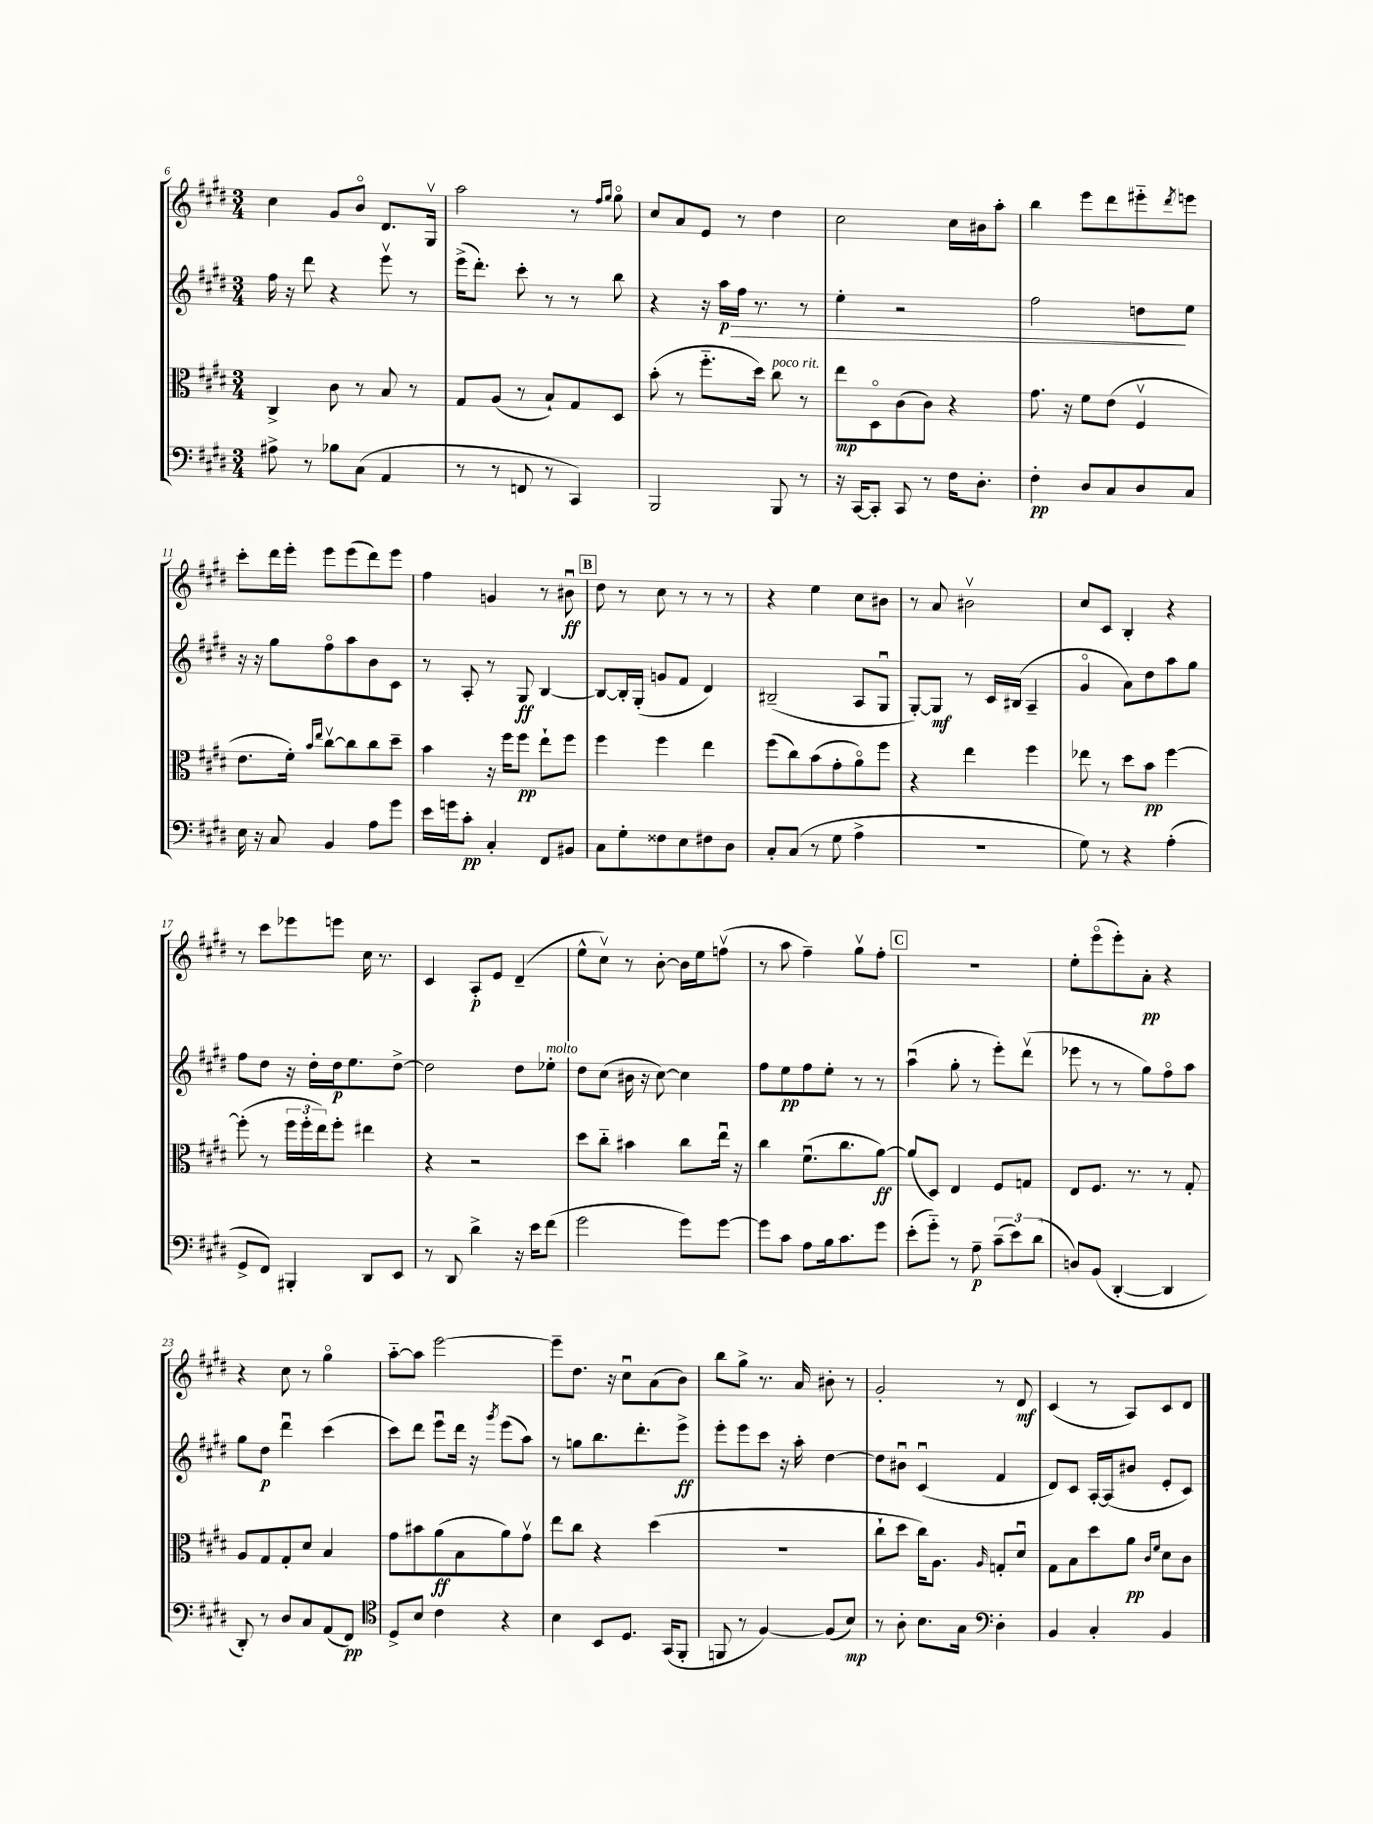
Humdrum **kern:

**kern	**kern	**kern	**kern
*staff4	*staff3	*staff2	*staff1
*clefF4	*clefC3	*clefG2	*clefG2
*k[f#c#g#d#]	*k[f#c#g#d#]	*k[f#c#g#d#]	*k[f#c#g#d#]
*M3/4	*M3/4	*M3/4	*M3/4
8A#^	4C#^	16ff#	4cc#
.	.	16r	.
8r	.	8ddd#	.
8B-	8c#	4r	8g#
(8C#	8r	.	8bo
4AA	8B	8eeev	8.d#
.	8r	8r	.
.	.	.	16G#v
=	=	=	=
8r	8G#	(16eee^	2aa
.	.	8.ddd#')	.
8r	(8A	.	.
8FF	8r	8ccc#'	.
8r	8B`)	8r	.
4CC#)	8G#	8r	8r
.	.	.	16qqff#
.	.	.	16qqgg#
.	8D#	8bb	8gg#o
=	=	=	=
2BBB	(8b'	4r	8cc#
.	8r	.	8a
.	8.ff#'~	16r	8e
.	.	16aa	.
.	.	16ff#	8r
.	16dd#)	8.r	.
8BBB	8cc#	.	4dd#
8r	8r	8r	.
=	=	=	=
16r	8ee	4ee'	2cc#
[16CC#	.	.	.
8CC#']	8D#o	.	.
8CC#	(8c#	2r	.
8r	8c#)	.	.
16F#	4r	.	16cc#
8.D#'	.	.	16b#
.	.	.	8aa'
=	=	=	=
4F#'	8.g#	2ff#	4bb
.	16r	.	.
8D#	8f#	.	8eee
8C#	(8e	.	8ddd#
8D#	4F#v	8dd	8eee#'~
.	.	.	8qddd#
8C#	.	8ee	8eee
=	=	=	=
16E	8.e	16r	8ccc#'
16r	.	16r	.
8C#	.	8gg#	16ddd#
.	16f#')	.	16eee'
.	16qqb	.	.
.	16qqee	.	.
4BB	[8cc#v	8ff#o	8eee
.	8cc#]	8aa	(8eee
8A	8cc#	8b	8ddd#)
8g#	8dd#~	8c#	8eee
=	=	=	=
16e	4b	8r	4ff#
16g	.	.	.
8c#'	.	8A'	.
4C#'	16r	8r	4g
.	16ff#	.	.
.	8ff#	8G#	.
8FF#	8ee`	[4B	8r
8BB#	8ff#	.	8b#u
=	=	=	=
8C#	4ff#	8B_	8dd#
8G#'	.	16B']	8r
.	.	(16G#'	.
8F##	4ff#	8g	8cc#
8E	.	8f#	8r
8F#	4ee	4d#)	8r
8D#	.	.	8r
=	=	=	=
8C#'	(8ff#	(2B#~	4r
(8C#	8cc#)	.	.
8r	(8b	.	4ee
8G#	8g#'	.	.
4A^	8ao)	8A	8cc#
.	8ff#	8G#u	8b#
=	=	=	=
2.r	4r	[8G#')	8r
.	.	8G#]	8a
.	4ee	8r	2b#v
.	.	16c#	.
.	.	(16B#	.
.	4ff#	4A~	.
=	=	=	=
8G#)	8ee-	4g#o	8cc#
8r	8r	.	8c#
4r	8dd#	8a)	4B'
.	8b	8dd#	.
(4A'	[4ff#	8aa	4r
.	.	8gg#	.
=	=	=	=
8GG#^	(8ff#']	8ff#	8r
8FF#)	8r	8dd#	8ccc#
4BBB#'	24ff#	16r	8eee-
.	24ff#'	.	.
.	.	16dd#'	.
.	24ee)	.	.
.	8ff#'	16dd#	8eee
.	.	8.ee	.
8DD#	4ee#	.	16cc#
.	.	.	8.r
8EE	.	[8dd#^	.
=	=	=	=
8r	4r	2dd#]	4c#
8DD#	.	.	.
4d#^	2r	.	8A'
.	.	.	8e
16r	.	8dd#	(4d#~
16e	.	.	.
(8f#	.	8ee-'	.
=	=	=	=
2g#	8dd#	8dd#	8ee^^
.	8cc#'~	(8cc#	8cc#v)
.	4b#	16b#	8r
.	.	16r	.
.	.	[8cc#)	[8b'
8g#)	8cc#	4cc#]	16b]
.	.	.	16ee
[8g#	16eeu	.	(8ffv
.	16r	.	.
=	=	=	=
8g#]	4cc#	8ff#	8r
8c#	.	8ee	8aa
8A	(8.f#u	8ff#	4ff#~)
16B	.	8ee'	.
8.c#	8.cc#	.	.
.	.	8r	8gg#v
8g#	[8a)	8r	8ff#'
=	=	=	=
(8e'	(8a]	(4aau	2.r
8g#'~)	8D#)	.	.
8r	4E	8gg#'	.
8A~	.	8r	.
(12c#~	8F#	8eee')	.
12e)	.	.	.
.	8G	(8ddd#v	.
(12d#	.	.	.
=	=	=	=
8D)	8E	8eee-	8ee'
(8BB	8.F#	8r	(8eeeo
[4DD#'	.	8r	8eee')
.	8.r	.	.
.	.	8gg#)	8a'
4DD#]	8r	8ff#o	4r
.	8G#'	8aa	.
=	=	=	=
8DD#')	8A	8gg#	4r
8r	8G#	8dd#	.
8D#	8G#'	4ddd#u	8cc#
8C#	8d#	.	8r
(8AA	4B	(4ccc#	4gg#o
8FF#)	.	.	.
=	=	=	=
*clefC4	*	*	*
8D#^	8g#	8ccc#)	[8aa'~
8B	8b#	8ddd#	8aa]
4c#	(8a	8eeeu	[2eee
.	8B	16ddd#	.
.	.	16r	.
.	.	8qggg#	.
4r	8a)	(8eee	.
.	8g#v	8aa)	.
=	=	=	=
4B	8ee	8r	8eee~]
.	8cc#	8gg	8.dd#
8BB	4r	8.bb	.
.	.	.	16r
8.D#	.	.	8cc#u
.	.	8.ddd#'	.
.	(4dd#	.	(8a
(16GG#	.	.	.
8FF#'	.	8eee^	8b)
=	=	=	=
8FF	2.r	8eee'	8bb
8r	.	8eee	8gg#^
[4F#)	.	8ccc#	8.r
.	.	16r	.
.	.	16aa'	16a
(8F#]	.	[4dd#	8b#'
8B)	.	.	8r
=	=	=	=
8r	8cc#`	8dd#]	2g#'
8A'	8dd#	8b#u	.
8.B	16cc#)	(4c#u	.
.	8.A	.	.
16G#	.	.	.
*clefF4	*	*	*
.	16qqA	.	.
4D#'	8G'	4f#	8r
.	8d#u	.	8d#
=	=	=	=
4BB	8G#	8d#)	(4c#
.	8B	8c#	.
4C#'	8dd#	[16A'	8r
.	.	(16A]	.
.	8a	8b#	8A)
.	16qqc#	.	.
.	16qqf#	.	.
4BB	8d#	8e'	8c#
.	8c#	8c#)	8d#
==	==	==	==
*-	*-	*-	*-
